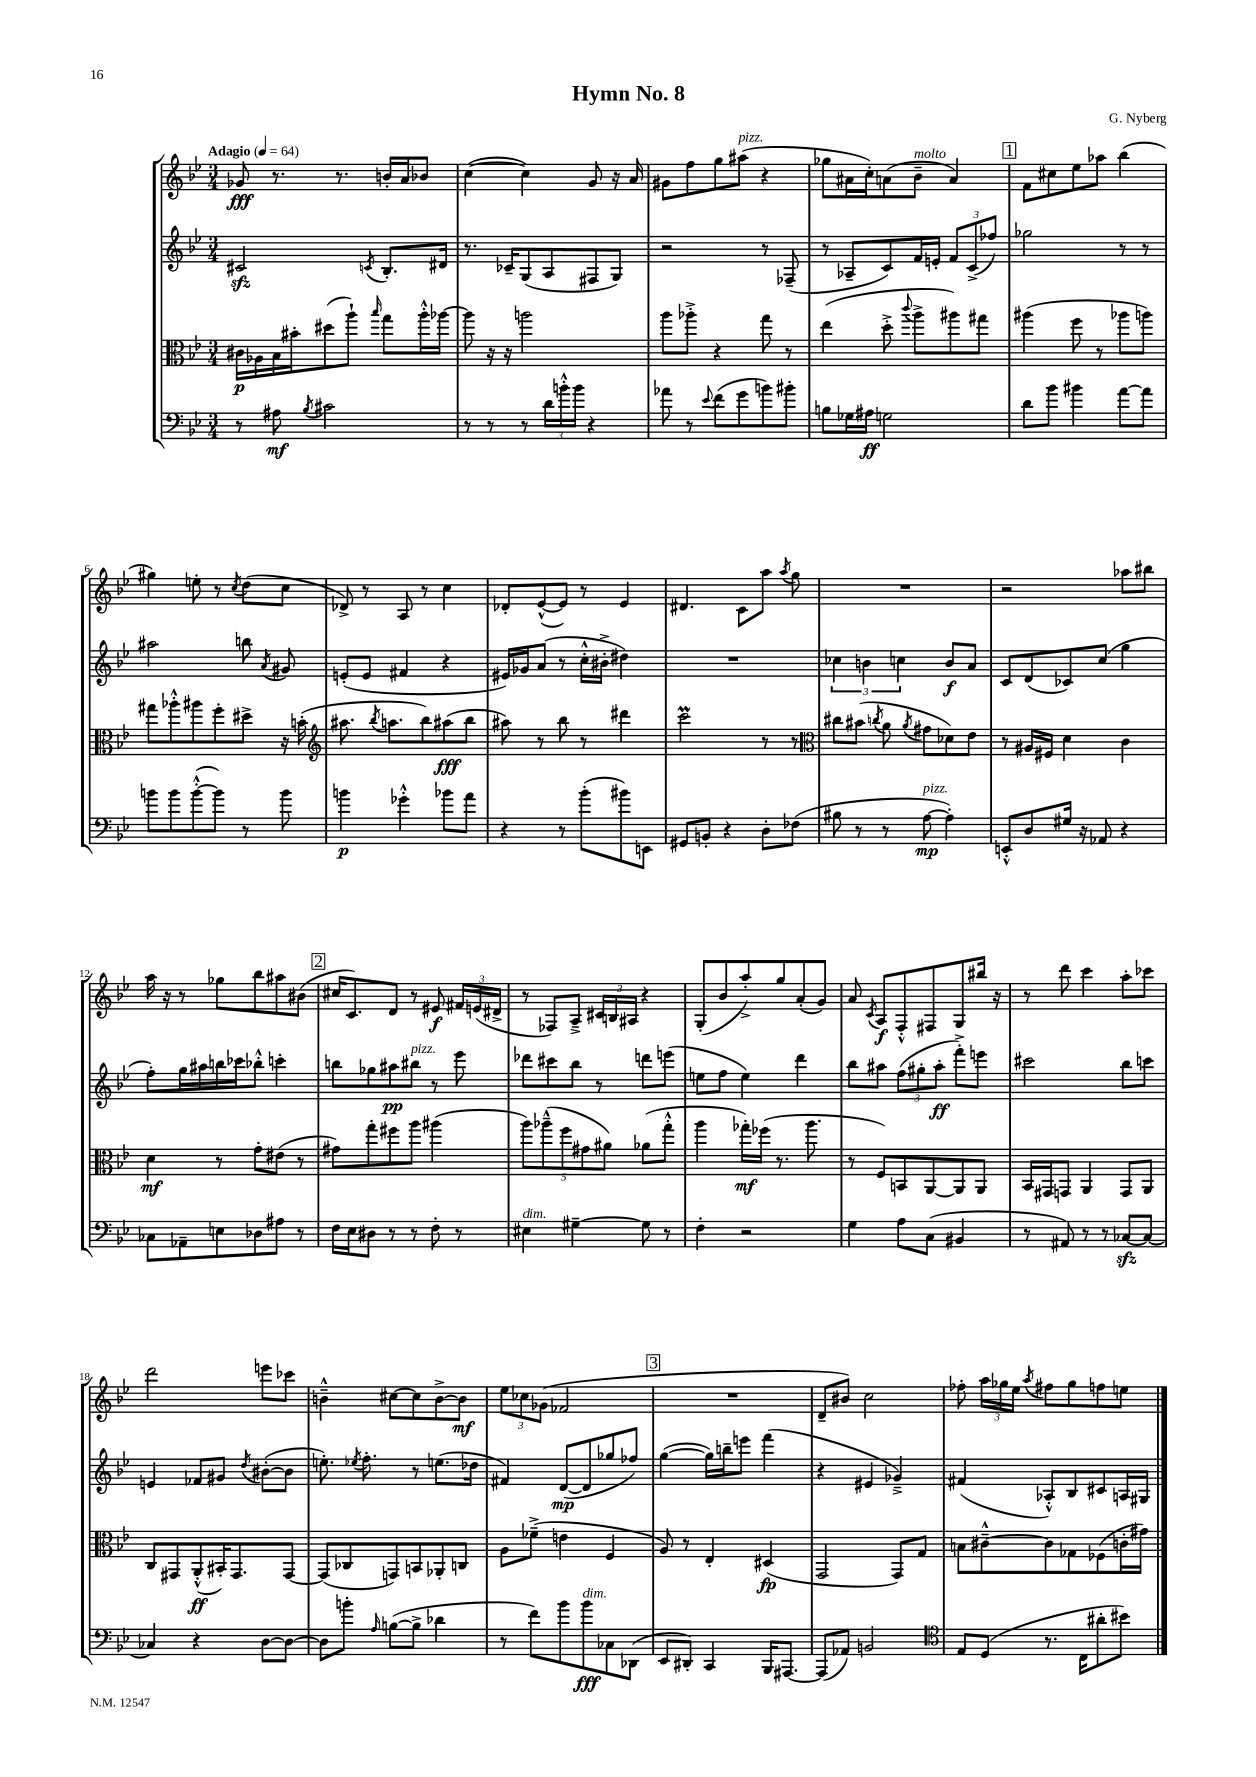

**kern	**kern	**kern	**kern
*staff4	*staff3	*staff2	*staff1
*clefF4	*clefC3	*clefG2	*clefG2
*k[b-e-]	*k[b-e-]	*k[b-e-]	*k[b-e-]
*M3/4	*M3/4	*M3/4	*M3/4
*MM64	*MM64	*MM64	*MM64
8r	16c#	2c#	8g-
.	16A-	.	.
8A#	16B-	.	8.r
.	16b#'	.	.
8qB-	.	.	.
2c#	(8dd#	.	.
.	.	.	8.r
.	8aa`)	.	.
.	16qqbb-	8qc	.
.	8gg	8.B-'	16b'
.	.	.	16a
.	16aa'^^	.	8b-
.	[16aa-	16d#	.
=	=	=	=
8r	8aa-]	8.r	([4cc
8r	16r	.	.
.	16r	16c-~	.
8r	2aa	(8G	4cc])
24d	.	8A	.
24b'^^	.	.	.
24b	.	.	.
4r	.	8F#	8g
.	.	8G)	16r
.	.	.	16a
=	=	=	=
8a-	8aa	2r	8g#
8r	8aa-'^	.	8ff
8qqe-	.	.	.
(8f	4r	.	8gg
8g	.	.	(8aa#
8b)	8gg	8r	4r
8b#'	8r	(8F-~	.
=	=	=	=
8B	(4ee-	8r	8gg-
16G-	.	8A-~	16a#
16A#	.	.	16cc')
2G	8dd'^	8c)	(8a
.	8qqccc	.	.
.	8aa^	16f	8b-~
.	.	16e'	.
.	8aa#)	12f	4a)
.	.	(12c^	.
.	8gg#	.	.
.	.	12ff-)	.
=	=	=	=
8d	(4aa#	2gg-	8f
8b-	.	.	8cc#
4b#	8ff	.	8ee-
.	8r	.	8aa-
[8a	8aa-	8r	(4bb-
8a]	8aa)	8r	.
=	=	=	=
8b	8gg#	2aa#	4gg#)
8b	8aa-'^^	.	.
([8b'^^	8aa#	.	8ee'
8b])	8ff'	.	8r
.	.	.	8qcc
8r	8dd#^	8bb	(8dd
.	.	8qa	.
8b	16r	8g#	8cc
.	(16b'	.	.
=	=	=	=
*	*clefG2	*	*
4b	8.aa#	(8e'	8d-^)
.	.	8e	8r
.	8qbb-	.	.
.	8.aa	.	.
4g-'^^	.	4f#	8A
.	8bb-)	.	8r
8b-	(8aa#	4r	4cc
8a	8bb-	.	.
=	=	=	=
4r	8aa#)	16e#)	8d-'
.	.	16g-	.
.	8r	(8a	([8e-^^
8r	8bb-	8r	8e-])
(8b-'	8r	16cc'^^	8r
.	.	16b#'^	.
8b#)	4ddd#	4dd#)	4e-
8EE	.	.	.
=	=	=	=
8GG#	2ccc	2.r	4.d#
8BB'	.	.	.
4r	.	.	.
.	.	.	8c
8D'	8r	.	8aa
.	.	.	8qaa
(8F-	8r	.	8gg
=	=	=	=
*	*clefC3	*	*
8B#	8cc#	6cc-	2.r
8r	(8b#	.	.
.	.	6b	.
.	8qcc	.	.
8r	8a	.	.
.	.	6cc	.
.	8qa	.	.
[8A	8g#	.	.
4A'])	8d-)	8b	.
.	8e-	8a	.
=	=	=	=
8EE'^^	8r	8c	2r
8D	16A#	(8d	.
.	16F#	.	.
16G#	4d	8c-)	.
16r	.	.	.
8AA-	.	(8cc	.
4r	4c	4gg	8aa-
.	.	.	8bb#
=	=	=	=
8C-	4d	8ff')	16aa
.	.	.	16r
8AA-~	.	16gg	8r
.	.	16aa#	.
8E	8r	16bb	8gg-
.	.	16ccc-	.
8D-	8g'	8bb-'^^	8bb-
8A#	(8e#	4ccc'	8aa#
8r	8r	.	(8b#
=	=	=	=
16F	8g#)	8bb	16cc#
16E-	.	.	8.c)
8D#	8gg'	8gg-	.
8r	8ff#	8aa#	8d
8r	8aa	8bb#	8r
8F'	(4aa#	8r	8e#
8r	.	8eee-	24f#
.	.	.	(24e
.	.	.	24d#^
=	=	=	=
4E#	10aa)	8ddd-	8r
.	(10aa-~^^	.	.
.	.	8ccc#	8F-)
.	10ff	.	.
[4G#~	.	8bb-	8A~^
.	10g#	.	.
.	.	8r	24c#
.	10a#)	.	.
.	.	.	24B
.	.	.	24A#
8G#]	(8a-	8ddd	4r
8r	8gg'^^	(8eee	.
=	=	=	=
4F'	4aa	8ee	(8G'
.	.	8ff	8b-
2r	16gg-')	4ee)	8aa'^)
.	(16ff-	.	.
.	8.r	.	8gg
.	.	4ddd	(8a'
.	8.aa	.	.
.	.	.	8g)
=	=	=	=
4G	8r	8bb-	8a
.	.	.	8qc
.	8F)	8aa#	8A
8A	8BB	(12ff	8F'^^
.	.	12gg#'	.
(8C	[8AA	.	8F#
.	.	12aa#'	.
4BB#	8AA]	8fff'^)	8G
.	8AA	8eee	16bb#
.	.	.	16r
=	=	=	=
8r	16BB-	2ccc#	8r
.	16GG#	.	.
8AA#)	8GG	.	8ddd
8r	4AA	.	4ccc
8r	.	.	.
[8C-	8GG	8bb-	8aa'
8C-_	8AA	8ccc	8ccc-
=	=	=	=
4C-]	8C	4e	2ddd
.	8GG#	.	.
4r	(8AA'^^	8f-	.
.	16BB#')	8g#	.
.	8.GG#	.	.
.	.	8qdd	.
[8D	.	([8b#'	8eee
8D_	[8GG#	8b#]	8ccc-
=	=	=	=
8D]	(8GG#]	8.ee')	4b~^^
8b'	8C-	.	.
.	.	8qee-	.
.	.	8.ff'	.
16qqA	.	.	.
([8B	8GG)	.	[8cc#
8B^]	8BB	8r	8cc#]
4d-	8AA-'	(8.ee	[8b^
.	8C	.	8b]
.	.	16dd-	.
=	=	=	=
8r	8A	4f#)	12ee-
.	.	.	12cc-
8f)	(8f-~^	.	.
.	.	.	(12g-
8b-	4e	([8d	2f-
8b-	.	8d]	.
8C-	4F	8gg-	.
(8DD-	.	8ff-)	.
=	=	=	=
8EE-	8A)	([4gg	2.r
8DD#')	8r	.	.
4CC	4E-'	16gg])	.
.	.	16bb~	.
.	.	8eee	.
16BBB-	(4D#	(4fff	.
[8.AAA#	.	.	.
=	=	=	=
(8AAA#]	2GG	4r	8d~
8AA-)	.	.	8b#)
2BB	.	4e#	2cc
.	8GG)	4g-~^)	.
.	8G	.	.
=	=	=	=
*clefC4	*	*	*
8E-	8B	(4f#	8ff-'
(8D	[8c#~^^	.	24aa
.	.	.	24gg-
.	.	.	24ee-
.	.	.	8qaa
8.r	8c#]	8A-'^^)	8ff#
.	8G-	8B-	8gg-
16C	.	.	.
8a#'	(8F-	8c#	8ff
8b#)	16c'	16A	8ee
.	16g#)	16G#	.
==	==	==	==
*-	*-	*-	*-
